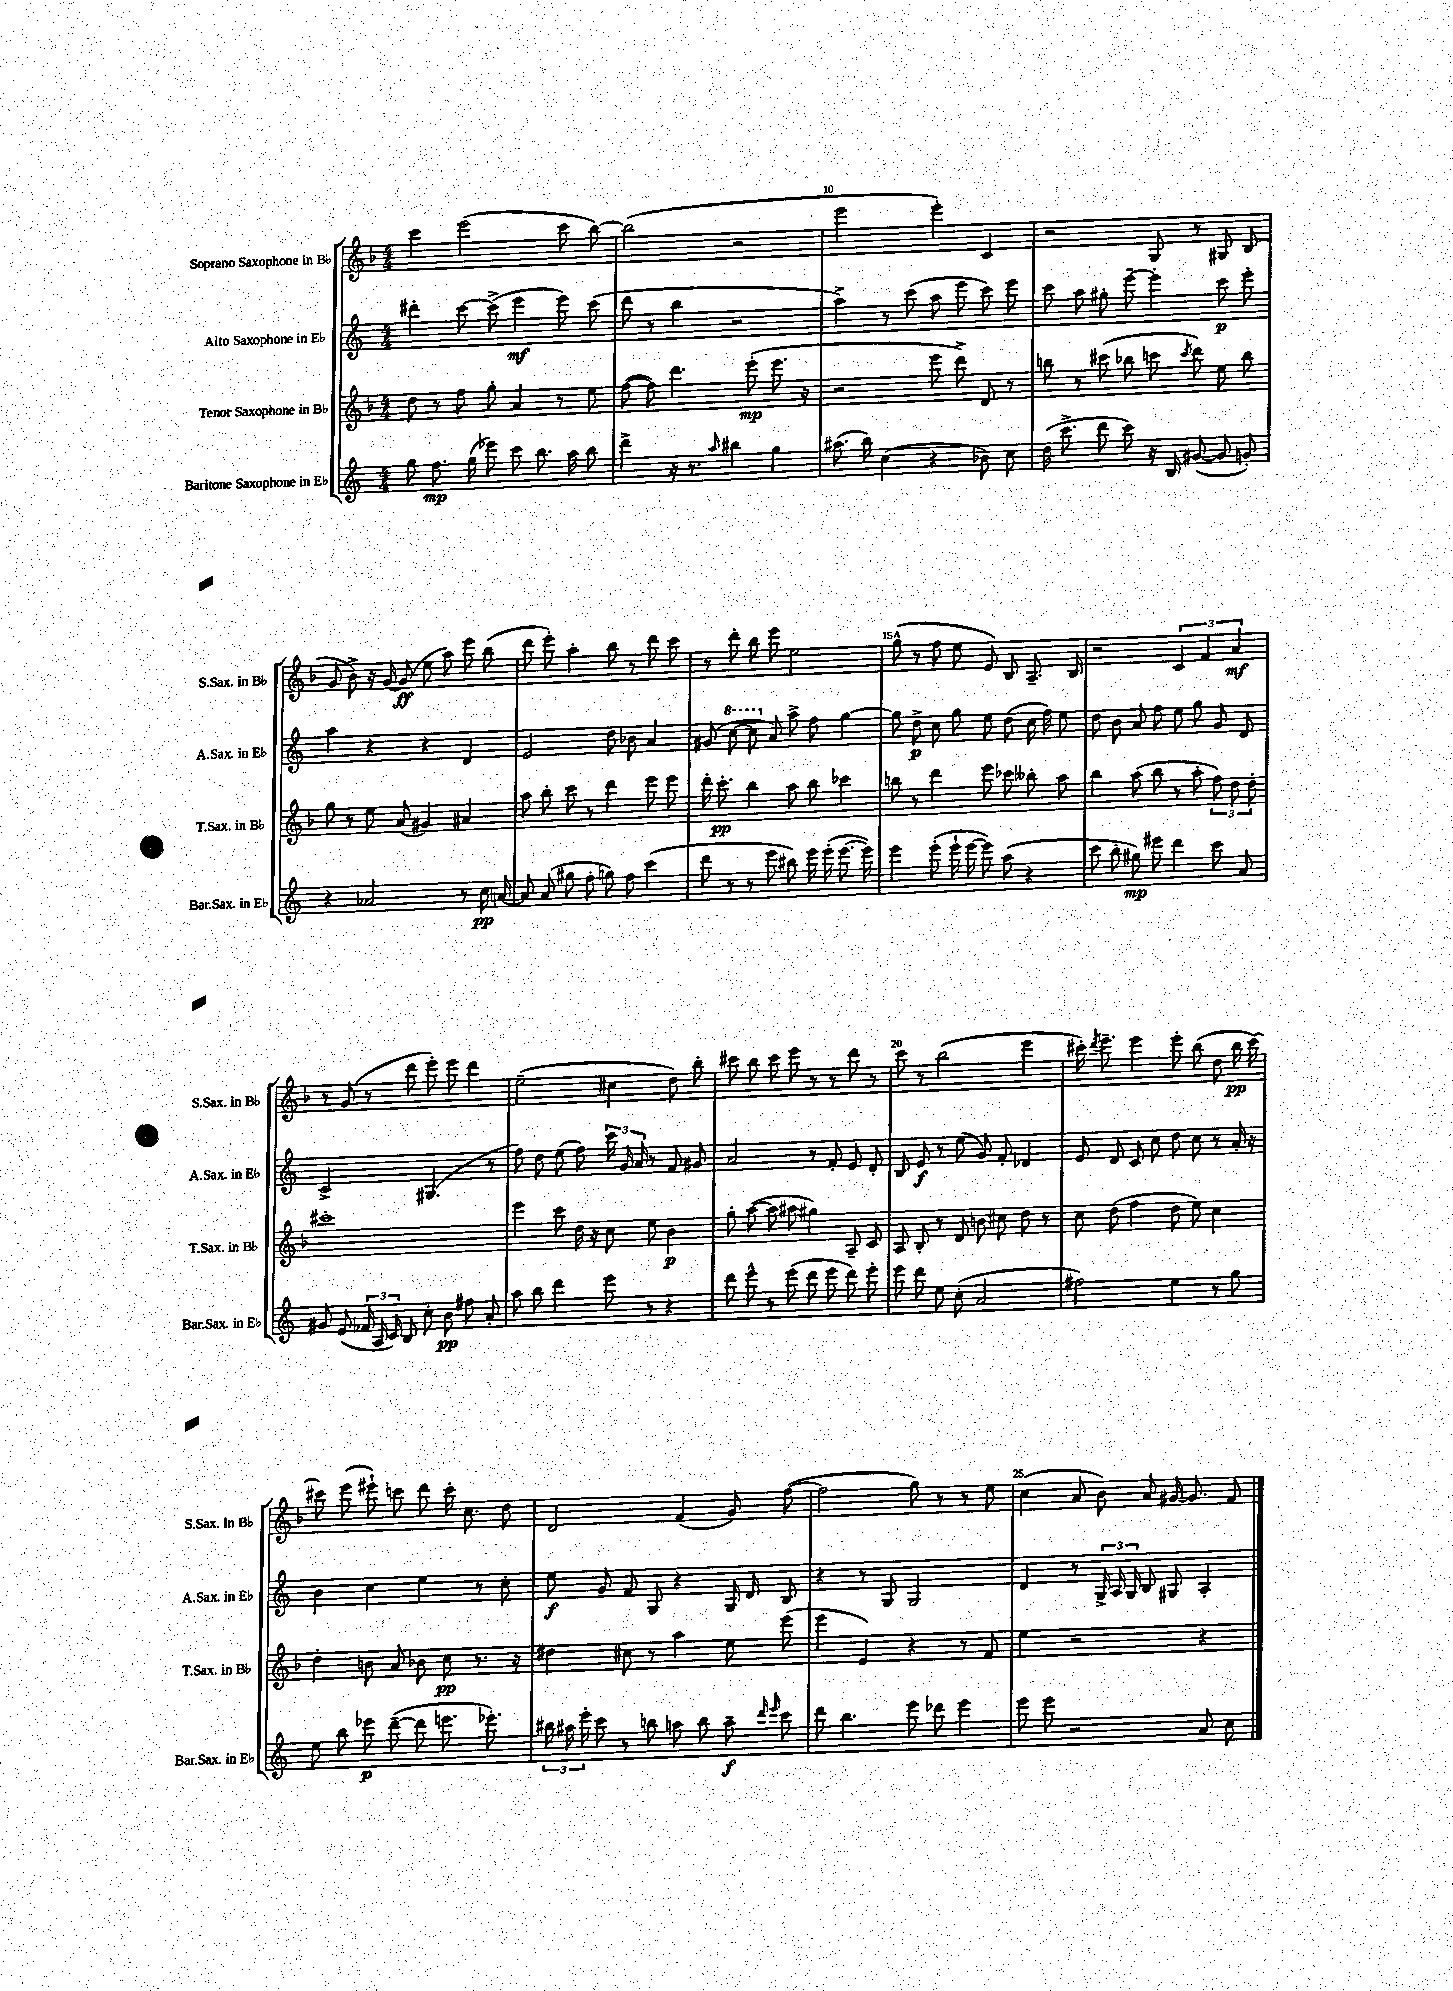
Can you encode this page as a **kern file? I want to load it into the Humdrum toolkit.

**kern	**kern	**kern	**kern
*staff4	*staff3	*staff2	*staff1
*clefG2	*clefG2	*clefG2	*clefG2
*k[]	*k[b-]	*k[]	*k[b-]
*M4/4	*M4/4	*M4/4	*M4/4
8gg	8dd	4ddd#'	4ccc
8.ff	8r	.	.
.	8ff	[8ccc	(2eee
(16gg	.	.	.
8eee-)	8gg'	(8ccc^]	.
8ccc	4a	4eee	.
8.bb	.	.	.
.	8r	8eee)	8ccc
16aa	.	.	.
8bb	8ee	(8ccc	[8bb-)
=	=	=	=
4ddd^	([8ff	8ddd	(2bb-]
.	8ff])	8r	.
16r	4.ddd	4bb	.
8.r	.	.	.
16qqaa	.	.	.
4bb#	.	2r	2r
.	(8eee'	.	.
4gg	8.eee	.	.
.	16r	.	.
=	=	=	=
(8.aa#	2r	4aa^)	2eee
16bb)	.	.	.
(4cc	.	8r	.
.	.	(8ccc	.
4r	8eee	8aa	4eee')
.	8ddd^)	8eee	.
8b-)	8d	8ccc)	4c
8cc	8r	8eee	.
=	=	=	=
(16dd	8bb	8ccc	2r
8.ccc^	.	.	.
.	8r	8aa	.
8ddd	(8ccc#	8gg#'	.
8ccc)	8bb-	[8eee~	.
16r	8ccc	4eee']	8G
16B	.	.	.
.	8qccc	.	.
([8g#	8ddd)	.	8r
8g#]	8ee	8ccc	8G#
8g')	8bb-	8eee'	(8B-
=	=	=	=
4r	8gg	4aa	8g
.	8r	.	8b-^)
2a-	8ee	4r	16r
.	.	.	[16g
.	(8a	.	(8g]
.	4g#)	4r	8ee
.	.	.	8aa)
8r	4a#	4d	8eee
16cc	.	.	(8bb-
[16a	.	.	.
=	=	=	=
8a]	8aa	2e	8ddd
(8a	8bb-'	.	8eee')
8gg#	8ccc	.	4aa'
8ff'	8r	.	.
8gg)	4ddd	8dd	8bb-
8ff	.	8b-	8r
(4ccc	8eee	4a	8ddd
.	8eee	.	8ccc
=	=	=	=
8ddd	16ddd'	(8g#	8r
.	8.ccc'	.	.
8r	.	[8ccc	8ddd'
8r	4bb-	8ccc]	8bb-
8eee	.	8a)	8eee
8bb#)	8aa	8aa^	2ee
16eee	8bb-	8ff	.
(16eee'	.	.	.
[8.eee	4ccc-	[4gg	.
16eee])	.	.	.
=	=	=	=
4eee	8bb	8gg]	(8gg^^
.	8r	8dd^	8r
(8eee'	4ddd	8cc	8ff
16eee`	.	8gg	8ee
[16eee	.	.	.
8eee])	8eee	8ee	8e)
(8aa	8ccc-	(8dd	8B-
4r	8bb--'	16cc	8.A~
.	.	16ff)	.
.	8aa	8ee	.
.	.	.	16B-
=	=	=	=
8ccc	4bb-	8dd	2r
8bb'	.	8b	.
8gg#)	(8aa	8a	.
8eee#	8bb-	8ff	.
4ddd	8r	8ee	6c
.	8aa'	8gg	.
.	.	.	6f
8ccc	12ff)	8g	.
.	12dd	.	6a
8a	.	8d	.
.	12dd'	.	.
=	=	=	=
8g#	1ccc#'	2c^	8r
(8e	.	.	(8g
24f-	.	.	8r
24A	.	.	.
24c)	.	.	.
8B	.	.	8ddd
8cc'	.	(4.G#	8eee')
8b	.	.	8eee
8ff#	.	.	4ddd
8a'	.	8r	.
=	=	=	=
8aa	4eee	8ff)	(2ee~
8bb	.	8dd	.
4ddd	8ccc	(8ee	.
.	16dd	8ff)	.
.	16r	.	.
8eee	8cc	24ccc	4cc#
.	.	24g	.
.	.	24a	.
8r	8ee	8r	.
4r	4b-	8f	8dd)
.	.	8g#	8bb-'
=	=	=	=
8ddd	8gg'	2a	8ccc#
8eee^^	([8aa	.	8bb-
8r	8aa]	.	8ccc#
(8eee	8aa#	.	8eee
8ddd	4gg#)	8r	8r
8eee	.	8f'	8r
8ddd)	8A~	8e	8ddd
8eee'	8c	8d'	8r
=	=	=	=
8eee	8A	8B	8ccc
8ddd	8B-'	8e	8r
8ee	8r	8r	(2bb-
(8cc'	8d	(8ee	.
2a	8b	8g)	.
.	8cc#	8f'	.
.	8dd	4d-	4eee
.	8r	.	.
=	=	=	=
2ff#)	8cc	8e	16ccc#')
.	.	.	8qddd
.	.	.	8.eee~
.	(8dd	8d	.
.	4ff	8c	4eee
.	.	8cc	.
4ee	8dd	8dd	8eee'
.	8ee)	8cc	(8bb-
8r	4cc	8r	8dd
8gg	.	16a'	16bb-
.	.	16r	[16ccc#)
=	=	=	=
8ee	4dd'	4b	8ccc#]
8bb	.	.	(8eee
8eee-	8b	4cc	8eee#`)
([8ddd~	8a	.	8ccc
8ddd]	8b-	4ee	8ddd
8.eee	8cc	.	16ccc'
.	.	.	8.cc
.	8.r	8r	.
8.eee-')	.	.	.
.	.	8cc'	8dd
.	16r	.	.
=	=	=	=
24bb#	4dd#	8ee	2d
24aa#	.	.	.
24eee'	.	.	.
8ccc	.	8g	.
8r	8cc#	8f	.
8bb	8r	8G	.
8aa	4aa	4r	(4f
8bb	.	.	.
8aa~	8ee	16G	8g)
.	.	16d	.
16qqddd	.	.	.
16qqeee	.	.	.
8ccc	(8eee	8B	([8ff
=	=	=	=
8ddd	4eee	4r	2ff]
4.bb	.	.	.
.	4e)	8r	.
.	.	8G	.
8eee	4r	2G	8gg)
8ddd-	.	.	8r
4eee	8r	.	8r
.	8f	.	8ee
=	=	=	=
8eee	4ee	4d	(4cc
8eee	.	.	.
2r	2r	8r	8a
.	.	24G^	8b-)
.	.	24A	.
.	.	24G	.
.	.	8B	8a
.	.	8G#	[16g#
.	.	.	8.g#]
8a	4r	4A'	.
8cc	.	.	8f
==	==	==	==
*-	*-	*-	*-
